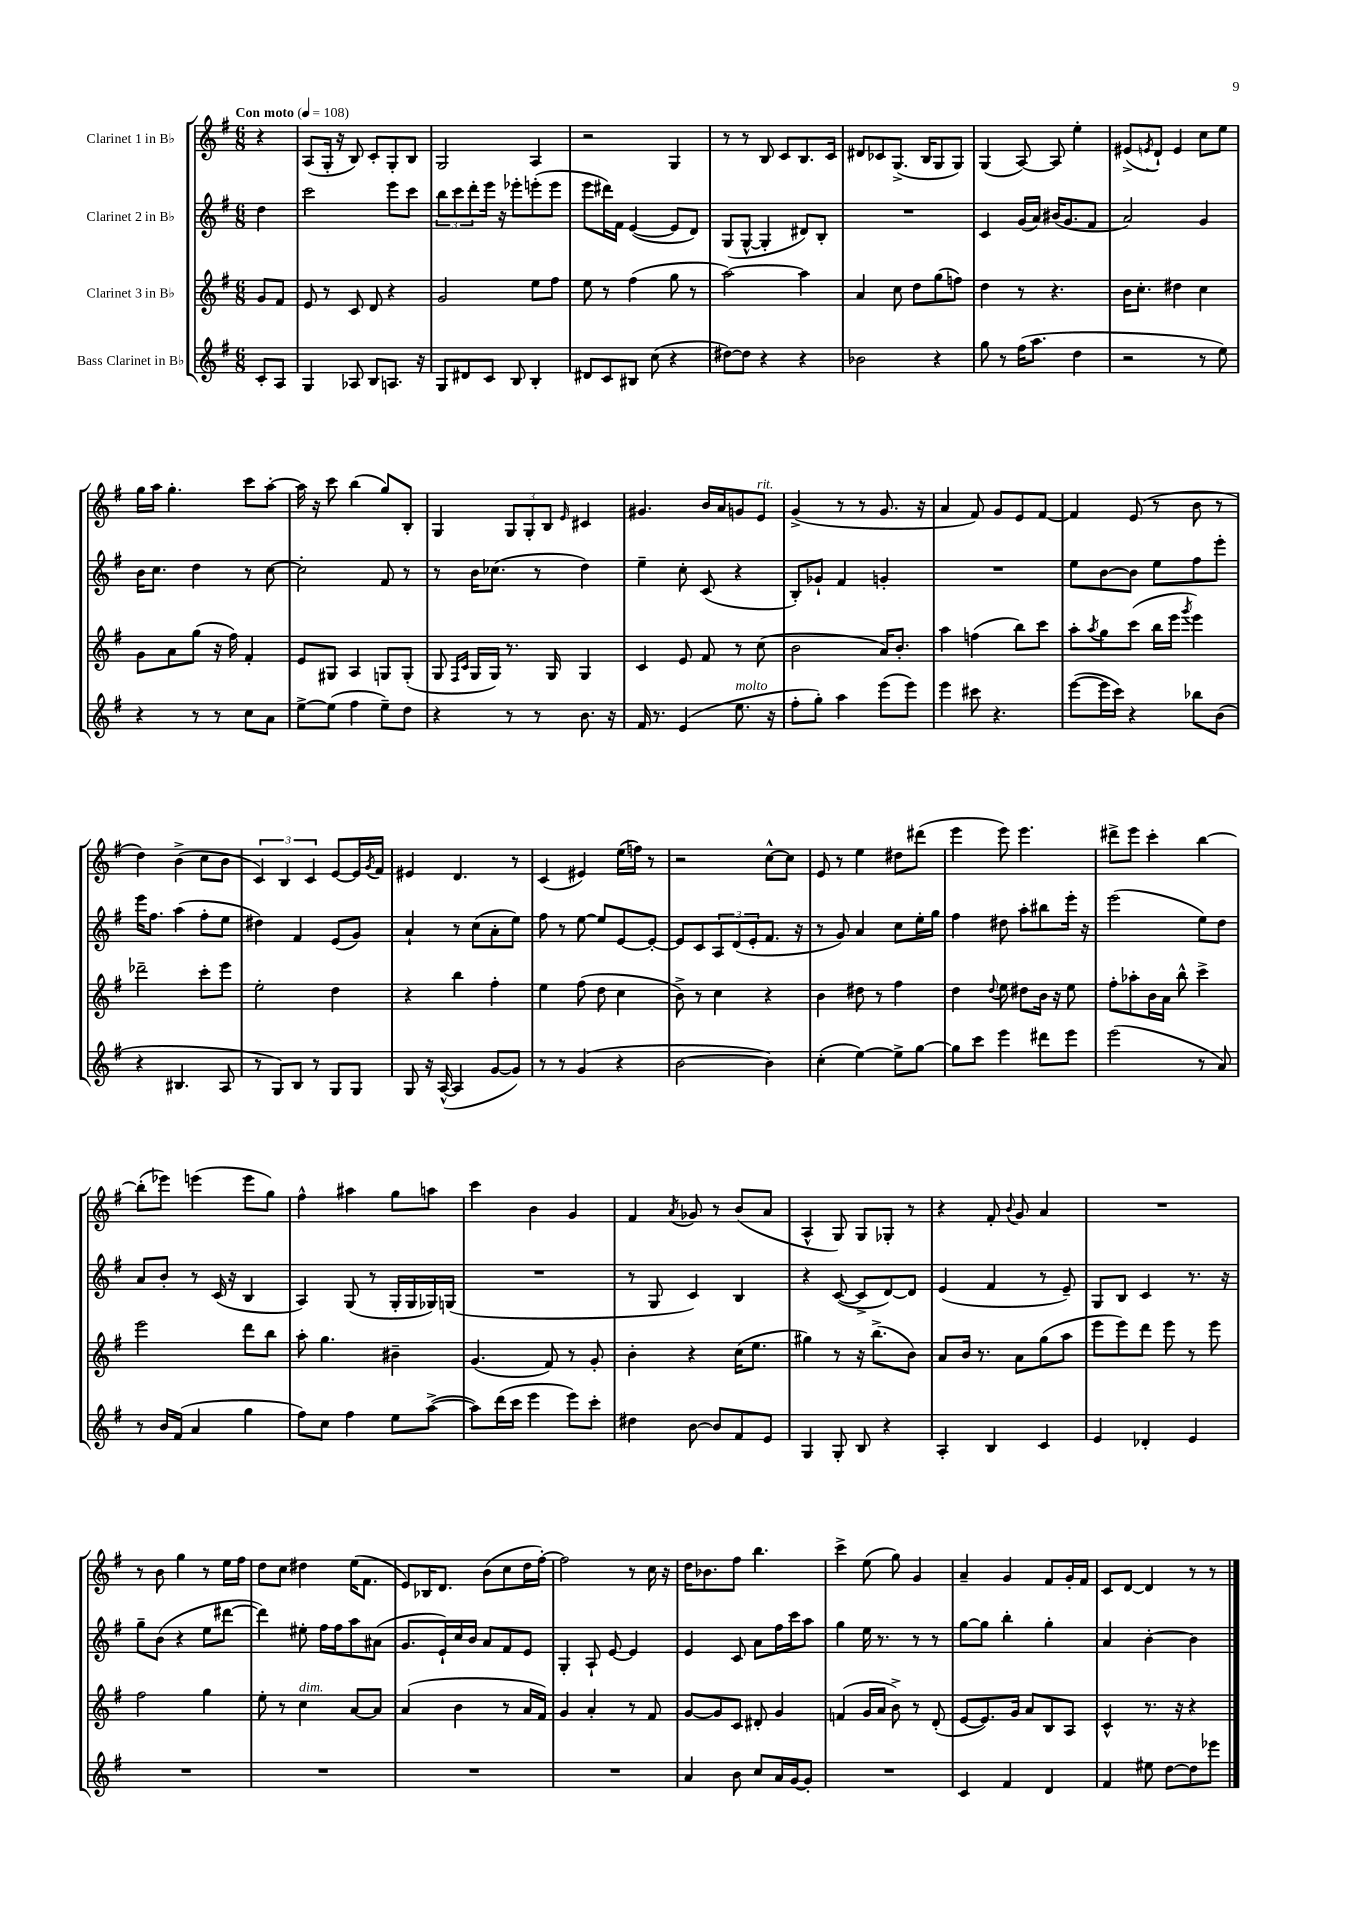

**kern	**kern	**kern	**kern
*part4	*part3	*part2	*part1
*staff4	*staff3	*staff2	*staff1
*I"Bass Clarinet in B♭	*I"Clarinet 3 in B♭	*I"Clarinet 2 in B♭	*I"Clarinet 1 in B♭
*clefG2	*clefG2	*clefG2	*clefG2
*k[f#]	*k[f#]	*k[f#]	*k[f#]
*M6/8	*M6/8	*M6/8	*M6/8
*MM108	*MM108	*MM108	*MM108
=	=	=	=
!	!	!	!LO:TX:a:B:t=Con moto
8c'/L	8g/L	4dd\	4r
8A/J	8f#/J	.	.
=1	=1	=1	=1
4G/	8e/	2ccc\	(8A/L
.	8r	.	16G'/Jk
.	.	.	16r
8A-X/	8c/	.	8B/)
8B/L	8d/	.	8c'/L
8.An/J	4r	8eee\L	8G'/
.	.	8ccc\J	8B/J
16r	.	.	.
=2	=2	=2	=2
8G/L	2g/	12bb\L	2G/
.	.	12ccc\	.
8d#X/	.	.	.
.	.	12ddd'\	.
8c/J	.	16eee\Jk	.
.	.	16r	.
8B/	.	8eee-X'\L	.
4B'/	8ee\L	(8eeen'\	4A/
.	8ff#\J	8eee\J	.
=3	=3	=3	=3
8d#X/L	8ee\	8eee\L	2r
8c/	8r	16ddd#X\L)	.
.	.	16f#\JJ	.
8B#X/J	(4ff#\	([4e/	.
(8cc\	.	.	.
4r	8gg\	8e/L]	4G/
.	8r	8d/J)	.
=4	=4	=4	=4
[8dd#X\L)	[2aa\)	(8G/L	8r
8dd#\J]	.	[8G^^/J	8r
4r	.	4G'/]	8B/
.	.	.	8c/L
4r	4aa\]	8d#X/L)	8.B/
.	.	8B'/J	.
.	.	.	16c/Jk
=5	=5	=5	=5
2b-X\	4a/	2.r	8d#X/L
.	.	.	8c-X/
.	8cc\	.	(8.G^/J
.	8dd\L	.	.
.	.	.	16B/KL
4r	(8gg\	.	8G/
.	8ffn\J)	.	8G/J)
=6	=6	=6	=6
8gg\	4dd\	4c/	(4G/
8r	.	.	.
(16ff#\KL	8r	(16g/LL	[8A/)
8.aa\J	.	16a/JJ)	.
.	4.r	(16b#X/KL	8A/]
.	.	8.g/	.
4dd\	.	.	4ee'\
.	.	8f#/J	.
=7	=7	=7	=7
2r	16b\KL	2a/)	(8e#X^/L
.	8.cc'\J	.	.
.	.	.	8qen/
.	.	.	8d`/J)
.	4dd#X\	.	4e/
8r	4cc\	4g/	8cc\L
8ee\)	.	.	8ee\J
!!LO:LB:g=z
=8	=8	=8	=8
4r	8g\L	16b\KL	16gg\LL
.	.	8.cc\J	16aa\JJ
.	8a\	.	4.gg'\
8r	(8gg\J	4dd\	.
8r	16r	.	.
.	16ff#\)	.	.
8cc\L	4f#'/	8r	8ccc\L
8a\J	.	[8cc\	[8aa'\J
=9	=9	=9	=9
[8ee^\L	8e/L	2cc'\]	16aa\]
.	.	.	16r
(8ee\J]	8G#X/J	.	8ccc\
4ff#\	4A/	.	(4bb\
8ee~\L)	8Gn/L	8f#/	8gg/L)
8dd\J	(8G'/J	8r	8B'/J
=10	=10	=10	=10
4r	8G/	8r	4G/
.	16qqF#/LL	.	.
.	16qqc/JJ	.	.
.	16G/LL	16b\KL	.
.	16G/JJ)	(8.cc-X\J	.
8r	8.r	.	12G/L
.	.	.	12G'/
8r	.	8r	.
.	.	.	12B/J
.	16G/	.	.
.	.	.	16qqe/
8.b\	4G/	4dd\)	4c#X/
16r	.	.	.
=11	=11	=11	=11
16f#/	4c/	4ee~\	4.g#X/
8.r	.	.	.
(4e/	8e/	8cc'\	.
.	8f#/	(8c/	16b/LL
.	.	.	16a/J
!LO:TX:a:i:t=molto	!	!	!
8.ee\	8r	4r	8gn/
!	!	!	!LO:TX:a:i:t=rit.
.	(8cc\	.	8e/J
16r	.	.	.
=12	=12	=12	=12
8ff#'\L	2b\	8B'/L)	(4g^/
8gg'\J)	.	8g-X`/J	.
4aa\	.	4f#/	8r
.	.	.	8r
(8eee\L	16a/KL)	4gn'/	8.g/
.	8.b'/J	.	.
8eee\J)	.	.	.
.	.	.	16r
=13	=13	=13	=13
4eee\	4aa\	2.r	4a/
8ccc#X\	(4ffn\	.	8f#/)
4.r	.	.	8g/L
.	8bb\L)	.	8e/
.	8ccc\J	.	[8f#/J
=14	=14	=14	=14
([8eee\L	8aa'\L	8ee\L	4f#/]
.	8qaa/	.	.
16eee\L]	8gg\	[8b\	.
16ccc\JJ)	.	.	.
4r	(8ccc\J	8b\J]	(8e/
.	16bb\LL	8ee\L	8r
.	16eee\JJ	.	.
.	8qggg/	.	.
8bb-X\L	4eee\)	8ff#\	8b\
(8b\J	.	8eee'\J	8r
!!LO:LB:g=z
=15	=15	=15	=15
4r	2ddd-X~\	16eee\KL	4dd\)
.	.	8.ff#\J	.
4.B#X/	.	(4aa\	(4b^\
.	8ccc'\L	8ff#'\L	8cc\L
8A/	8eee\J	8ee\J	8b\J
=16	=16	=16	=16
8r	2ee'\	4dd#X\)	6c/)
8G/L)	.	.	.
.	.	.	6B/
8B/J	.	4f#/	.
.	.	.	6c/
8r	.	.	.
8G/L	4dd\	(8e/L	[8e/L
8G/J	.	8g/J)	16e/L]
.	.	.	8qg/
.	.	.	16f#/JJ
=17	=17	=17	=17
8G/	4r	4a`/	4e#X/
16r	.	.	.
([16A^^/	.	.	.
4A/]	4bb\	8r	4.d/
.	.	(8cc\L	.
[8g/L	4ff#'\	8a'\	.
8g/J])	.	8ee\J)	8r
=18	=18	=18	=18
8r	4ee\	8ff#\	(4c/
8r	.	8r	.
(4g/	(8ff#\	[8ee\	4e#X/)
.	8dd\	8ee/L]	.
4r	4cc\	[8e/	(16ee\LL
.	.	.	16ffn\JJ)
.	.	8e'/J_	8r
=19	=19	=19	=19
[2b\	8b^\)	8e/L]	2r
.	8r	8c/	.
.	4cc\	12A/	.
.	.	(12d/	.
.	.	12e'/	.
4b\])	4r	8.f#/J	[8cc^^\L
.	.	.	8cc\J]
.	.	16r	.
=20	=20	=20	=20
(4cc'\	4b\	8r	8e/
.	.	8g/)	8r
[4ee\)	8dd#X\	4a/	4ee\
.	8r	.	.
8ee^\L]	4ff#\	8cc\L	8dd#X\L
[8gg\J	.	16ee'\L	(8ddd#X\J
.	.	16gg\JJ	.
=21	=21	=21	=21
8gg\L]	4dd\	4ff#\	4eee\
8ccc\J	.	.	.
.	8qqdd/	.	.
4eee\	8ee\	8dd#X\	8eee\)
.	8dd#X\L	8aa'\L	4.eee\
8ddd#X\L	16b\Jk	8bb#X\	.
.	16r	.	.
8eee\J	8ee\	16eee'\Jk	.
.	.	16r	.
=22	=22	=22	=22
(2eee\	8ff#'\L	(2eee\	8ddd#X^\L
.	8aa-X'\	.	8eee\J
.	16b\L	.	4ccc'\
.	16a\JJ	.	.
.	8bb^^\	.	.
8r	4ccc^\	8ee\L)	[4bb\
8a/)	.	8dd\J	.
!!LO:LB:g=z
=23	=23	=23	=23
8r	2eee\	8a/L	(8bb'\L]
16b/LL	.	8b'/J	8eee-X\J)
(16f#/JJ	.	.	.
4a/	.	8r	(4eeen\
.	.	(16c/	.
.	.	16r	.
4gg\	8ddd\L	4B/	8eee\L
.	8bb\J	.	8gg\J)
=24	=24	=24	=24
8ff#\L)	8aa'\	4A/)	4ff#^^\
8cc\J	4.gg\	.	.
4ff#\	.	(8G/	4aa#X\
.	.	8r	.
8ee\L	4b#X~\	16G'/LL	8gg\L
.	.	16G/	.
([8aa^\J	.	16G-X/)	8aan\J
.	.	(16Gn/JJ	.
=25	=25	=25	=25
8aa\L])	(4.g/	2.r	4ccc\
(16ddd\L	.	.	.
16ccc\JJ	.	.	.
4eee\	.	.	4b\
.	8f#/)	.	.
8eee\L)	8r	.	4g/
8ccc'\J	8g'/	.	.
=26	=26	=26	=26
4dd#X\	4b'\	8r	4f#/
.	.	8G/	.
.	.	.	8qa/
[8b\	4r	4c/)	8g-X/
8b/L]	.	.	8r
8f#/	(16cc\KL	4B/	(8b/L
.	8.ee\J	.	.
8e/J	.	.	8a/J
=27	=27	=27	=27
4G/	4gg#X\)	4r	4A^^/
8G'/	8r	([8c/	8G/)
8B/	16r	8c^/L]	8G/L
.	(8.bb^\L	.	.
4r	.	[8d/)	8G-X'/J
.	8b\J)	8d/J]	8r
=28	=28	=28	=28
4A'/	8a/L	(4e/	4r
.	16b/Jk	.	.
.	8.r	.	.
4B/	.	4f#/	8f#'/
.	.	.	8qqb/
.	8a\L	.	8g/
4c/	(8gg\	8r	4a/
.	8aa\J	8e~/)	.
=29	=29	=29	=29
4e/	8eee\L	8G/L	2.r
.	8eee\)	8B/J	.
4d-X'/	8ddd\J	4c/	.
.	8eee\	.	.
4e/	8r	8.r	.
.	8eee\	.	.
.	.	16r	.
!!LO:LB:g=z
=30	=30	=30	=30
2.r	2ff#\	8gg~\L	8r
.	.	(8b\J	8b\
.	.	4r	4gg\
.	4gg\	8ee\L	8r
.	.	[8ddd#X\J	16ee\LL
.	.	.	16ff#\JJ
=31	=31	=31	=31
2.r	8ee'\	4ddd#\])	8dd\L
.	8r	.	8cc\J
!	!LO:TX:a:i:t=dim.	!	!
.	4cc\	8ee#X'\	4dd#X\
.	.	16ff#\LL	.
.	.	16ff#\J	.
.	[8a/L	8aa\	(16ee\KL
.	.	.	8.f#\J
.	8a/J]	(8a#X\J	.
=32	=32	=32	=32
2.r	(4a/	8.g/L	8e/L)
.	.	.	16B-X/K
.	.	16e`/L)	8.d/J
.	4b\	16cc/	.
.	.	16b/JJ	.
.	.	8a/L	(8b\L
.	8r	8f#/	8cc\
.	16a/LL	8e/J	16dd\L
.	16f#/JJ)	.	[16ff#'\JJ)
=33	=33	=33	=33
2.r	4g/	4G'/	2ff#\]
.	4a'/	8A`/	.
.	.	[8e/	.
.	8r	4e/]	8r
.	8f#/	.	16cc\
.	.	.	16r
=34	=34	=34	=34
4a/	[8g/L	4e/	16dd\KL
.	.	.	8.b-X\
.	8g/]	.	.
8b\	8c/J	8c/	8ff#\J
8cc/L	8d#X'/	8a\L	4.bb\
16a/L	4g/	16ff#\L	.
[16g/J	.	16ccc\J	.
8g'/J]	.	8aa\J	.
=35	=35	=35	=35
2.r	(4fn/	4gg\	4ccc^\
.	16g/LL	16ee\	(8ee\
.	16a/JJ	8.r	.
.	8b^\)	.	8gg\)
.	8r	8r	4g/
.	(8d'/	8r	.
=36	=36	=36	=36
4c/	[8e/L	[8gg\L	4a~/
.	8.e/])	8gg\J]	.
4f#/	.	4bb'\	4g/
.	16g/Jk	.	.
.	8a/L	.	.
4d/	8B/	4gg'\	8f#/L
.	8A/J	.	16g'/L
.	.	.	16f#/JJ
=37	=37	=37	=37
4f#/	4c^^/	4a/	8c/L
.	.	.	[8d/J
8ee#X\	8.r	[4b'\	4d/]
[8dd\L	.	.	.
.	16r	.	.
8dd\]	4r	4b\]	8r
8eee-X\J	.	.	8r
==	==	==	==
*-	*-	*-	*-
